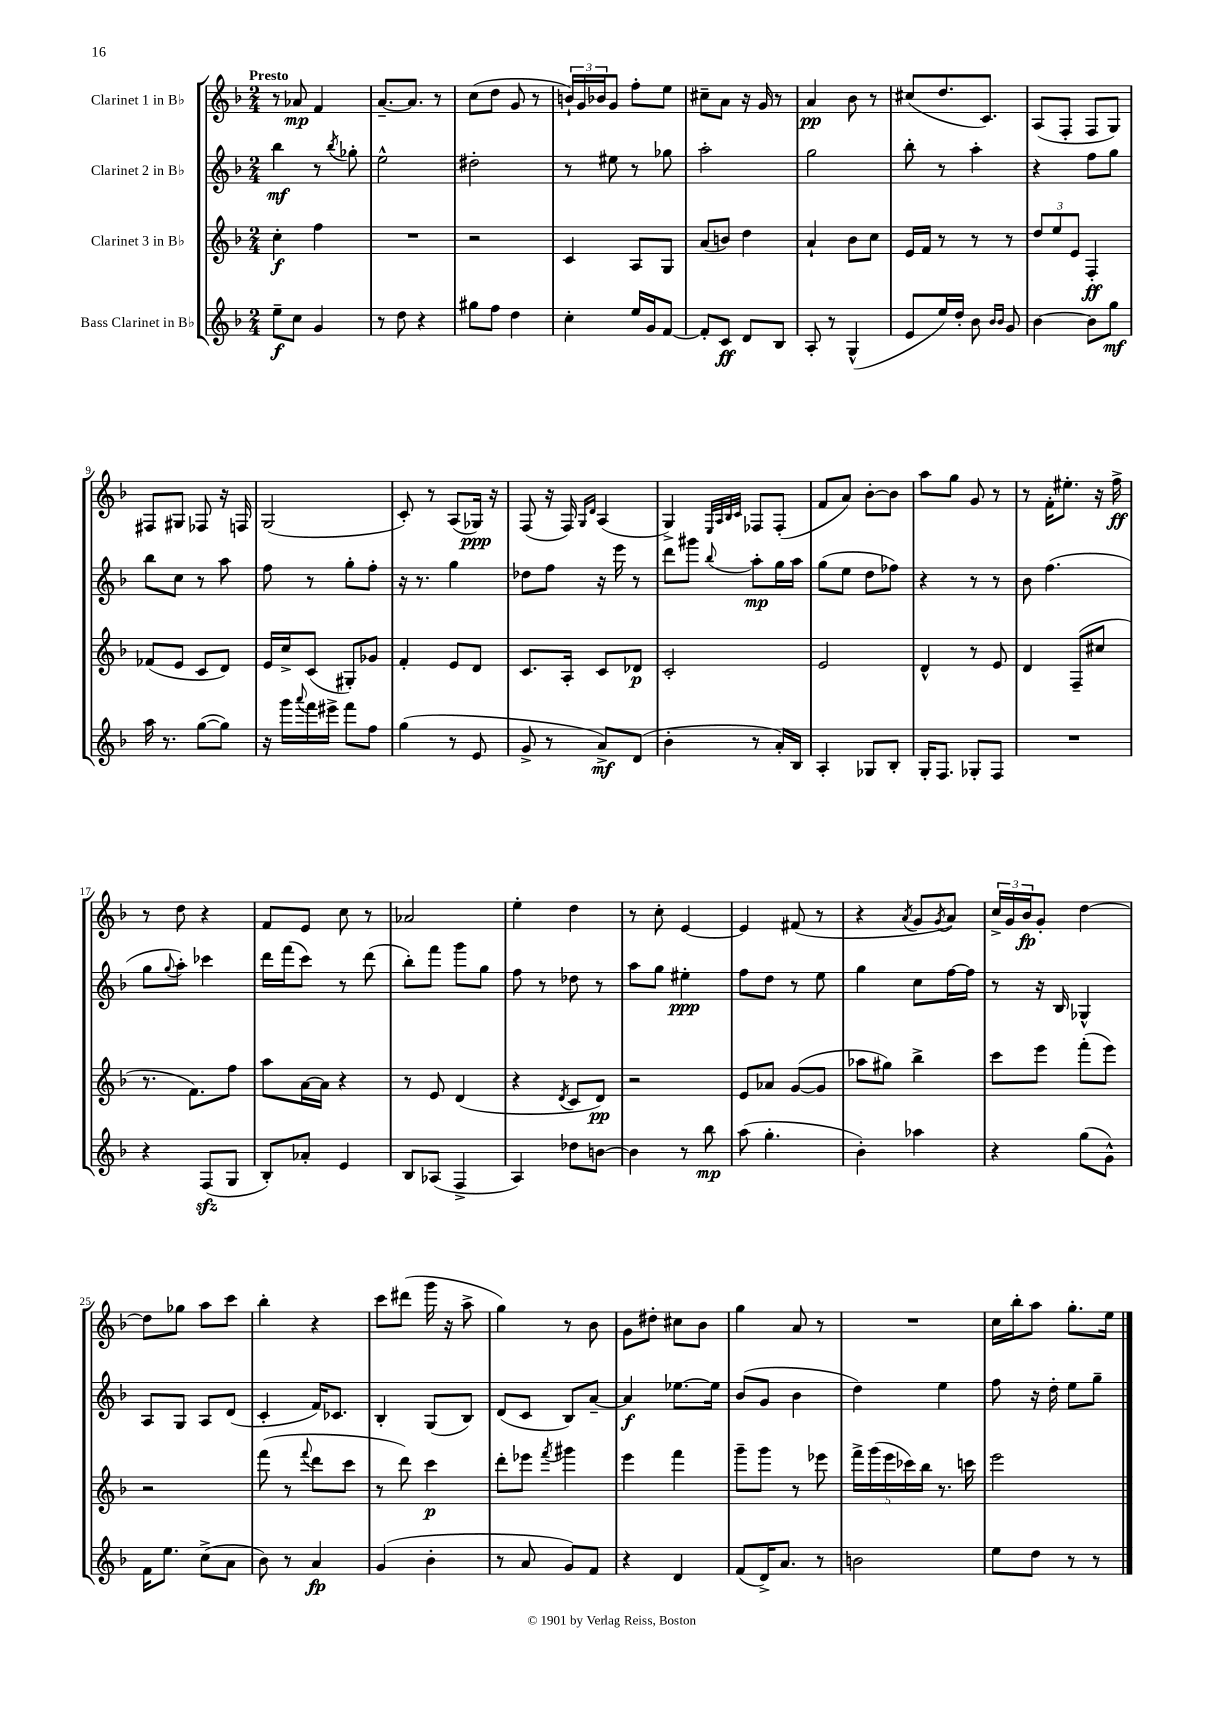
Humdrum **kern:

**kern	**dynam	**kern	**dynam	**kern	**dynam	**kern	**dynam
*part4	*part4	*part3	*part3	*part2	*part2	*part1	*part1
*staff4	*staff4	*staff3	*staff3	*staff2	*staff2	*staff1	*staff1
*I"Bass Clarinet in B♭	*	*I"Clarinet 3 in B♭	*	*I"Clarinet 2 in B♭	*	*I"Clarinet 1 in B♭	*
*clefG2	*	*clefG2	*	*clefG2	*	*clefG2	*
*k[b-]	*	*k[b-]	*	*k[b-]	*	*k[b-]	*
*M2/4	*	*M2/4	*	*M2/4	*	*M2/4	*
=1	=1	=1	=1	=1	=1	=1	=1
!	!	!	!	!	!	!LO:TX:a:B:t=Presto	!
8ee~\L	f	4cc'\	f	4bb-\	mf	8r	.
8cc\J	.	.	.	.	.	8a-X/	mp
4g/	.	4ff\	.	8r	.	4f/	.
.	.	.	.	8qbb-/	.	.	.
.	.	.	.	8gg-X'\	.	.	.
=2	=2	=2	=2	=2	=2	=2	=2
8r	.	2r	.	2ee^^\	.	[8.a~/L	.
8dd\	.	.	.	.	.	.	.
.	.	.	.	.	.	8.a/J]	.
4r	.	.	.	.	.	.	.
.	.	.	.	.	.	8r	.
=3	=3	=3	=3	=3	=3	=3	=3
8gg#X\L	.	2r	.	2dd#X'\	.	(8cc\L	.
8ff\J	.	.	.	.	.	8dd\J	.
4dd\	.	.	.	.	.	8g/	.
.	.	.	.	.	.	8r	.
=4	=4	=4	=4	=4	=4	=4	=4
4cc'\	.	4c/	.	8r	.	24bn`/LL)	.
.	.	.	.	.	.	24g/	.
.	.	.	.	.	.	24b-X/J	.
.	.	.	.	8ee#X\	.	8g/J	.
16ee/LL	.	8A/L	.	8r	.	8ff'\L	.
16g/J	.	.	.	.	.	.	.
[8f/J	.	8G/J	.	8gg-X\	.	8ee\J	.
=5	=5	=5	=5	=5	=5	=5	=5
8f'/L]	.	(8a/L	.	2aa'\	.	8cc#X~\L	.
8c/J	ff	8bn/J)	.	.	.	8a\J	.
8d/L	.	4dd\	.	.	.	16r	.
.	.	.	.	.	.	16g/	.
8B-/J	.	.	.	.	.	8r	.
=6	=6	=6	=6	=6	=6	=6	=6
8A'/	.	4a`/	.	2gg\	.	4a/	pp
8r	.	.	.	.	.	.	.
(4G^^/	.	8b-\L	.	.	.	8b-\	.
.	.	8cc\J	.	.	.	8r	.
=7	=7	=7	=7	=7	=7	=7	=7
8e/L	.	16e/LL	.	8bb-'\	.	(8cc#X/L	.
.	.	16f/JJ	.	.	.	.	.
16ee/L)	.	8r	.	8r	.	8.dd/	.
16dd'/JJ	.	.	.	.	.	.	.
8b-\	.	8r	.	4aa'\	.	.	.
.	.	.	.	.	.	8.c/J)	.
16qqb-/LL	.	.	.	.	.	.	.
16qqb-/JJ	.	.	.	.	.	.	.
8g/	.	8r	.	.	.	.	.
=8	=8	=8	=8	=8	=8	=8	=8
[4b-\	.	12dd/L	.	4r	.	(8A/L	.
.	.	12ee/	.	.	.	.	.
.	.	.	.	.	.	8F'/J	.
.	.	12e/J	.	.	.	.	.
8b-\L]	.	4F'/	ff	8ff\L	.	8F/L	.
8gg\J	mf	.	.	8gg\J	.	8G/J)	.
!!LO:LB:g=z
=9	=9	=9	=9	=9	=9	=9	=9
16aa\	.	(8f-X/L	.	8bb-\L	.	8F#X/L	.
8.r	.	.	.	.	.	.	.
.	.	8e/J	.	8cc\J	.	8G#X/J	.
([8gg\L	.	8c/L	.	8r	.	8F-X/	.
8gg\J])	.	8d/J)	.	8aa\	.	16r	.
.	.	.	.	.	.	16Fn/	.
=10	=10	=10	=10	=10	=10	=10	=10
16r	.	16e/LL	.	8ff\	.	(2G/	.
16ggg\LL	.	16cc^/J	.	.	.	.	.
8qqaaa/	.	.	.	.	.	.	.
16fff\	.	(8c/J	.	8r	.	.	.
16eee#X^\JJ	.	.	.	.	.	.	.
8fff\L	.	8G#X'/L)	.	8gg'\L	.	.	.
8ff\J	.	8g-X/J	.	8ff'\J	.	.	.
=11	=11	=11	=11	=11	=11	=11	=11
(4gg\	.	4f'/	.	16r	.	8c'/)	.
.	.	.	.	8.r	.	.	.
.	.	.	.	.	.	8r	.
8r	.	8e/L	.	4gg\	.	(8A/L	.
8e/	.	8d/J	.	.	.	16G-X/Jk)	ppp
.	.	.	.	.	.	16r	.
=12	=12	=12	=12	=12	=12	=12	=12
8g^/	.	8.c/L	.	8dd-X\L	.	(8F/	.
8r	.	.	.	8ff\J	.	16r	.
.	.	16A'/Jk	.	.	.	16F/)	.
.	.	.	.	.	.	16qqG/LL	.
.	.	.	.	.	.	16qqd/JJ	.
8a^/L)	mf	8c/L	.	16r	.	(4A/	.
.	.	.	.	16eee\	.	.	.
(8d/J	.	8d-X/J	p	8r	.	.	.
=13	=13	=13	=13	=13	=13	=13	=13
4b-'\	.	2c'/	.	8ddd\L	.	4G^/)	.
.	.	.	.	8ggg#X\J	.	.	.
.	.	.	.	.	.	32qqE/LLL	.
.	.	.	.	.	.	32qqA/	.
.	.	.	.	.	.	32qqB-/	.
.	.	.	.	8qqbb-/	.	32qqc/JJJ	.
8r	.	.	.	8aa'\L	mp	8F-X/L	.
16a'/LL)	.	.	.	16gg\L	.	(8F-'/J	.
16B-/JJ	.	.	.	16aa\JJ	.	.	.
=14	=14	=14	=14	=14	=14	=14	=14
4A'/	.	2e/	.	(8gg\L	.	8f/L	.
.	.	.	.	8ee\J	.	8a/J)	.
8G-X/L	.	.	.	8dd\L	.	[8b-'\L	.
8B-'/J	.	.	.	8ff-X\J)	.	8b-\J]	.
=15	=15	=15	=15	=15	=15	=15	=15
16G'/KL	.	4d^^/	.	4r	.	8aa\L	.
8.F/J	.	.	.	.	.	.	.
.	.	.	.	.	.	8gg\J	.
8G-X'/L	.	8r	.	8r	.	8g/	.
8F/J	.	8e/	.	8r	.	8r	.
=16	=16	=16	=16	=16	=16	=16	=16
2r	.	4d/	.	8b-\	.	8r	.
.	.	.	.	(4.ff\	.	16f'\KL	.
.	.	.	.	.	.	8.ee#X'\J	.
.	.	(8F~/L	.	.	.	.	.
.	.	8cc#X/J	.	.	.	16r	.
.	.	.	.	.	.	16ff^\	ff
!!LO:LB:g=z
=17	=17	=17	=17	=17	=17	=17	=17
4r	.	8.r	.	8gg\L	.	8r	.
.	.	.	.	8qqgg/	.	.	.
.	.	.	.	8aa'\J)	.	8dd\	.
.	.	8.f\L)	.	.	.	.	.
(8Fzz/L	.	.	.	4ccc-X\	.	4r	.
8G/J	.	8ff\J	.	.	.	.	.
=18	=18	=18	=18	=18	=18	=18	=18
8B-'/L)	.	8aa\L	.	16ddd\LL	.	8f/L	.
.	.	.	.	(16fff\J	.	.	.
8a-X'/J	.	[16a\L	.	8ccc\J)	.	8e/J	.
.	.	16a\JJ]	.	.	.	.	.
4e/	.	4r	.	8r	.	8cc\	.
.	.	.	.	(8ddd\	.	8r	.
=19	=19	=19	=19	=19	=19	=19	=19
8B-/L	.	8r	.	8bb-'\L)	.	2a-X/	.
(8A-X/J	.	8e/	.	8fff\J	.	.	.
4F^/	.	(4d/	.	8ggg\L	.	.	.
.	.	.	.	8gg\J	.	.	.
=20	=20	=20	=20	=20	=20	=20	=20
4A/)	.	4r	.	8ff\	.	4ee'\	.
.	.	.	.	8r	.	.	.
.	.	8qd/	.	.	.	.	.
8dd-X\L	.	8c/L	.	8dd-X\	.	4dd\	.
[8bn\J	.	8d/J)	pp	8r	.	.	.
=21	=21	=21	=21	=21	=21	=21	=21
4b\]	.	2r	.	8aa\L	.	8r	.
.	.	.	.	8gg\J	.	8cc'\	.
8r	.	.	.	4ee#X'\	ppp	[4e/	.
8bb-\	mp	.	.	.	.	.	.
=22	=22	=22	=22	=22	=22	=22	=22
(8aa\	.	8e/L	.	8ff\L	.	4e/]	.
4.gg'\	.	8a-X/J	.	8dd\J	.	.	.
.	.	([8g/L	.	8r	.	(8f#X/	.
.	.	8g/J]	.	8ee\	.	8r	.
=23	=23	=23	=23	=23	=23	=23	=23
4b-'\)	.	8aa-X\L	.	4gg\	.	4r	.
.	.	8gg#X\J)	.	.	.	.	.
.	.	.	.	.	.	8qa/	.
4aa-X\	.	4bb-^\	.	8cc\L	.	8g/L	.
.	.	.	.	.	.	8qg/	.
.	.	.	.	[16ff\L	.	8a/J)	.
.	.	.	.	16ff\JJ]	.	.	.
=24	=24	=24	=24	=24	=24	=24	=24
4r	.	8ccc\L	.	8r	.	24cc^/LL	.
.	.	.	.	.	.	24g/	.
.	.	.	.	.	.	24b-/J	fp
.	.	8eee\J	.	16r	.	8g'/J	.
.	.	.	.	16B-/	.	.	.
(8gg\L	.	(8fff'\L	.	4G-X^^/	.	[4dd\	.
8g^^\J)	.	8eee\J)	.	.	.	.	.
!!LO:LB:g=z
=25	=25	=25	=25	=25	=25	=25	=25
16f\KL	.	2r	.	8A/L	.	8dd\L]	.
8.ee\J	.	.	.	.	.	.	.
.	.	.	.	8G/J	.	8gg-X\J	.
(8cc^\L	.	.	.	8A/L	.	8aa\L	.
8a\J	.	.	.	(8d/J	.	8ccc\J	.
=26	=26	=26	=26	=26	=26	=26	=26
8b-\)	.	(8fff\	.	4c'/	.	4bb-'\	.
8r	.	8r	.	.	.	.	.
.	.	8qqfff/	.	.	.	.	.
4a/	fp	8ddd\L	.	16f/KL)	.	4r	.
.	.	.	.	8.c-X/J	.	.	.
.	.	8ccc\J	.	.	.	.	.
=27	=27	=27	=27	=27	=27	=27	=27
(4g/	.	8r	.	4B-'/	.	8ccc\L	.
.	.	8ddd\)	.	.	.	(8ddd#X\J	.
4b-'\	.	4ccc\	p	(8G/L	.	16ggg\	.
.	.	.	.	.	.	16r	.
.	.	.	.	8B-/J)	.	8aa^\	.
=28	=28	=28	=28	=28	=28	=28	=28
8r	.	8ddd'\L	.	(8d/L	.	4gg\)	.
8a/	.	8eee-X\J	.	8c/J	.	.	.
.	.	8qfff/	.	.	.	.	.
8g/L)	.	4ggg#X\	.	8B-/L)	.	8r	.
8f/J	.	.	.	[8a~/J	.	8b-\	.
=29	=29	=29	=29	=29	=29	=29	=29
4r	.	4eee\	.	4a/]	f	8g\L	.
.	.	.	.	.	.	8dd#X'\J	.
4d/	.	4fff\	.	[8.ee-X\L	.	8cc#X\L	.
.	.	.	.	.	.	8b-\J	.
.	.	.	.	16ee-\Jk]	.	.	.
=30	=30	=30	=30	=30	=30	=30	=30
(8f/L	.	8ggg~\L	.	(8b-/L	.	4gg\	.
16d^/K)	.	8ggg\J	.	8g/J	.	.	.
8.a/J	.	.	.	.	.	.	.
.	.	8r	.	4b-\	.	8a/	.
8r	.	8eee-X\	.	.	.	8r	.
=31	=31	=31	=31	=31	=31	=31	=31
2bn\	.	20fff^\LL	.	4dd\)	.	2r	.
.	.	(20ggg\	.	.	.	.	.
.	.	20eee\	.	.	.	.	.
.	.	20ccc-X\)	.	.	.	.	.
.	.	20bb-\JJ	.	.	.	.	.
.	.	8.r	.	4ee\	.	.	.
.	.	16cccn\	.	.	.	.	.
=32	=32	=32	=32	=32	=32	=32	=32
8ee\L	.	2eee\	.	8ff\	.	16cc\LL	.
.	.	.	.	.	.	16bb-'\J	.
8dd\J	.	.	.	16r	.	8aa\J	.
.	.	.	.	16dd'\	.	.	.
8r	.	.	.	8ee\L	.	8.gg'\L	.
8r	.	.	.	8gg~\J	.	.	.
.	.	.	.	.	.	16ee\Jk	.
==	==	==	==	==	==	==	==
*-	*-	*-	*-	*-	*-	*-	*-
